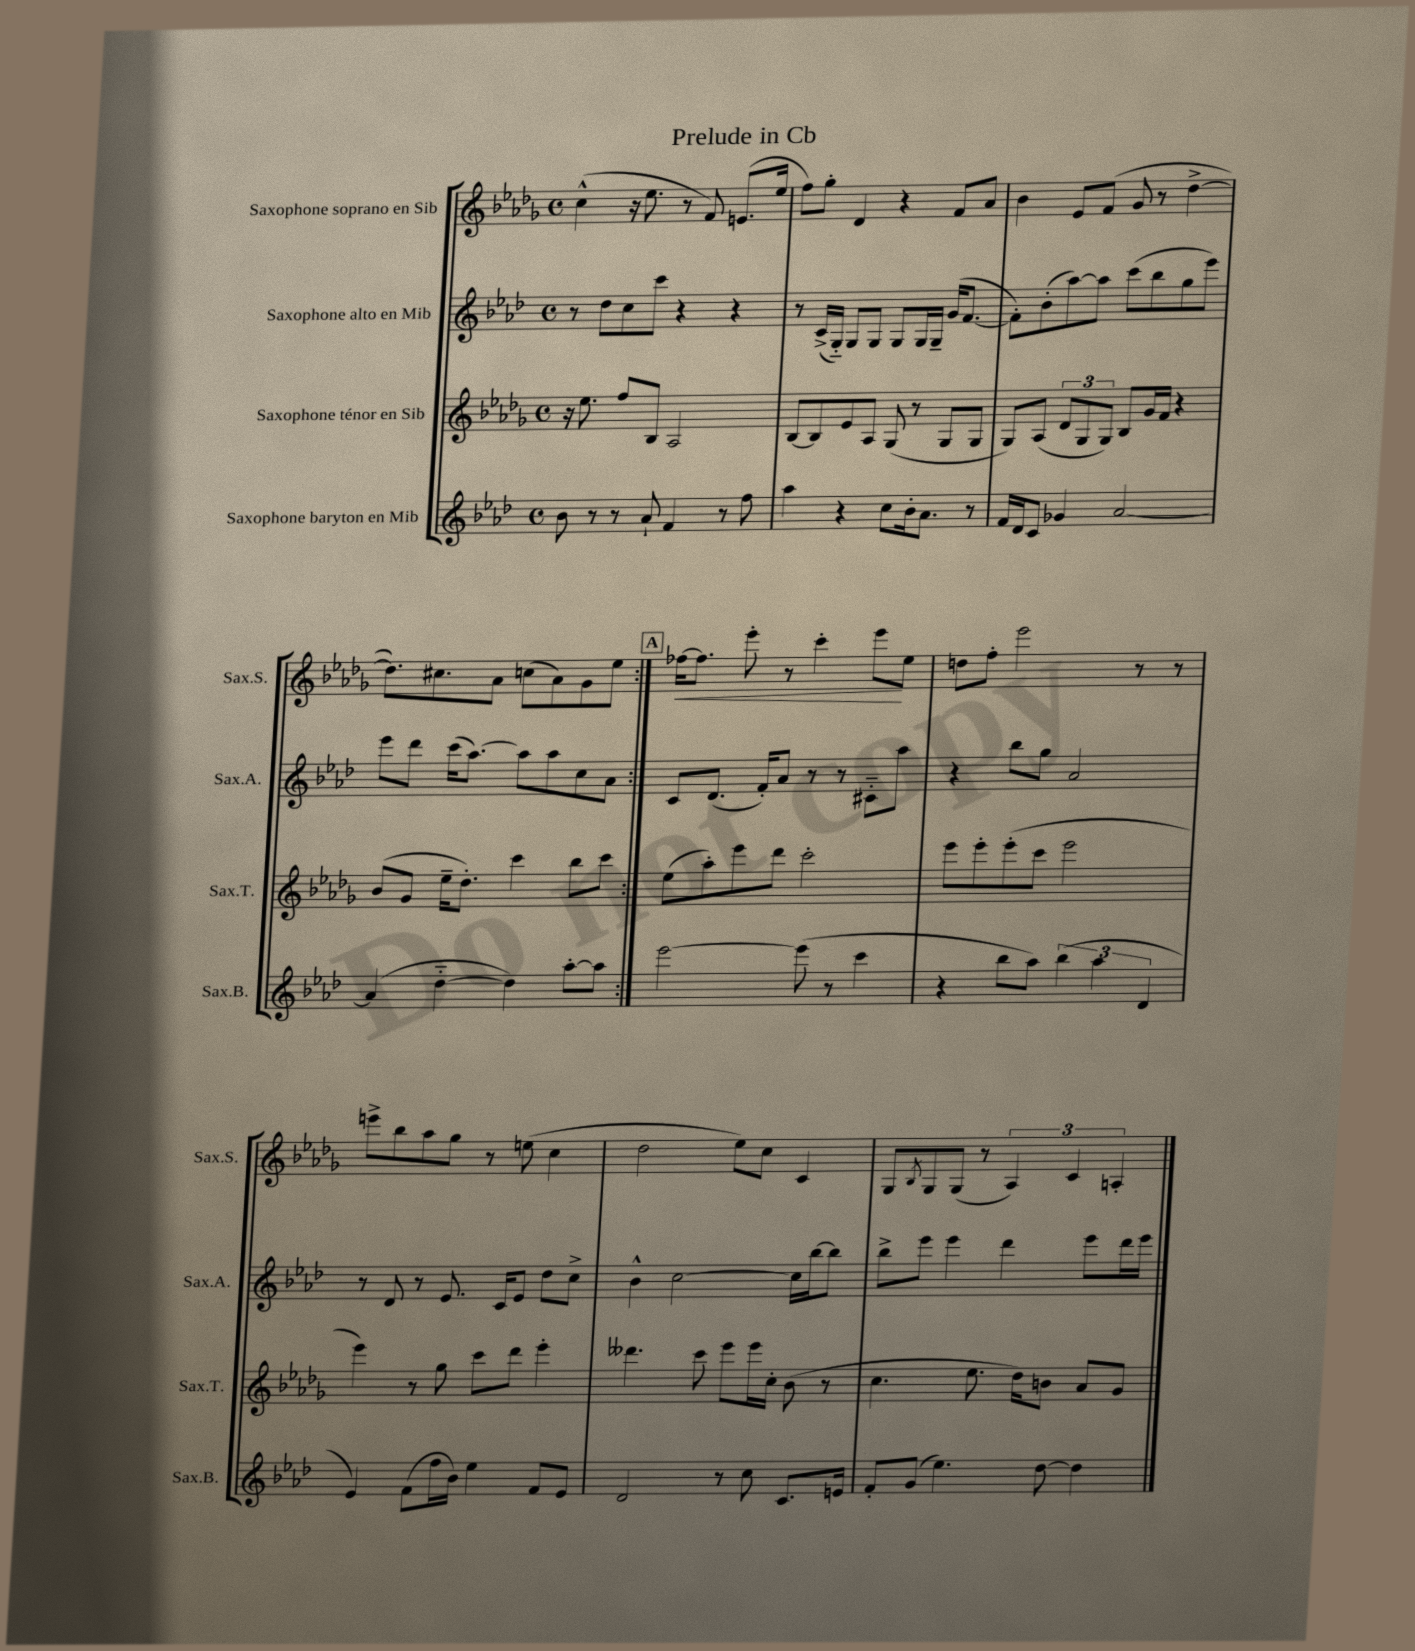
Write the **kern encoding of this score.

**kern	**kern	**kern	**kern	**dynam
*part4	*part3	*part2	*part1	*part1
*staff4	*staff3	*staff2	*staff1	*staff1
*I"Saxophone baryton en Mib	*I"Saxophone ténor en Sib	*I"Saxophone alto en Mib	*I"Saxophone soprano en Sib	*
*I'Sax.B.	*I'Sax.T.	*I'Sax.A.	*I'Sax.S.	*
*clefG2	*clefG2	*clefG2	*clefG2	*
*k[b-e-a-d-]	*k[b-e-a-d-g-]	*k[b-e-a-d-]	*k[b-e-a-d-g-]	*
*M4/4	*M4/4	*M4/4	*M4/4	*
*met(c)	*met(c)	*met(c)	*met(c)	*
=1	=1	=1	=1	=1
8b-\	16r	8r	(4cc^^\	.
.	8.ee-\	.	.	.
8r	.	8dd-\L	.	.
8r	8ff/L	8cc\	16r	.
.	.	.	8.ee-\	.
8a-`/	8B-/J	8ccc\J	.	.
4f/	2A-/	4r	8r	.
.	.	.	8f/)	.
8r	.	4r	(8.en/L	.
8ff\	.	.	.	.
.	.	.	16ee-/Jk	.
=2	=2	=2	=2	=2
4aa-\	[8B-/L	8r	8ff\L)	.
.	8B-/]	(16c^/LL	8gg-'\J	.
.	.	16G/JJ)	.	.
4r	8e-/	8G/L	4d-/	.
.	8A-/J	8G/J	.	.
8cc\L	(8G-/	8G/L	4r	.
16b-'\k	8r	16G/L	.	.
8.a-\J	.	16G~/JJ	.	.
.	8G-/L	(16g/KL	8f/L	.
.	.	[8.f/J	.	.
8r	8G-/J	.	8a-/J	.
=3	=3	=3	=3	=3
16f/LL	8G-/L)	8f'\L])	4b-\	.
16d-/J	.	.	.	.
8c/J	(8A-/J	(8b-'\	.	.
4g-X/	12d-/L	[8aa-\)	8e-/L	.
.	12G-/	.	.	.
.	.	8aa-\J]	(8f/J	.
.	12G-/J)	.	.	.
[2a-/	8B-/L	(8ccc\L	8g-/	.
.	16g-/L	8bb-\	8r	.
.	16f/JJ	.	.	.
.	4r	8gg\	[4dd-^\	.
.	.	8eee-\J)	.	.
!!LO:LB:g=z
=4	=4	=4	=4	=4
(4a-/]	(8b-/L	8eee-\L	8.dd-\L])	.
.	8g-/J	8ddd-\J	.	.
.	.	.	8.cc#X\	.
[4dd-\	16ee-~\KL	(16ccc\KL	.	.
.	8.dd-'\J)	[8.aa-\J)	.	.
.	.	.	8a-\J	.
4dd-\])	4ccc\	8aa-\L]	(8ccn\L	.
.	.	8aa-\	8a-\)	.
[8aa-'\L	8bb-\L	8cc\	8g-\	.
8aa-\J]	8ccc\J	8a-\J	8ee-\J	.
!!LO:REH:place=s1:t=A
=5:|!	=5:|!	=5:|!	=5:|!	=5:|!
!	!	!	!	!LO:HP:b
[2eee-\	(8ee-\L	8c/L	[16ff-X\KL	<
.	.	.	8.ff-\J]	.
.	8aa-'\)	(8.d-/J	.	.
.	8eee-\	.	8eee-'\	.
.	.	16f'/KL)	.	.
.	8ddd-\J	8a-/J	8r	.
(8eee-\]	2ccc'\	8r	4ccc'\	.
8r	.	8r	.	.
4ccc\	.	8c#X\L	8eee-\L	.
.	.	8aa-\J	8ee-\J	[
=6	=6	=6	=6	=6
4r	8eee-\L	4r	8ddn\L	.
.	8eee-'\	.	8ff'\J	.
8bb-\L	(8eee-'\	8bb-\L	2eee-\	.
8aa-\J)	8ccc\J	8gg\J	.	.
(6bb-\	2eee-\	2a-/	.	.
6aa-\	.	.	.	.
.	.	.	8r	.
6d-/	.	.	.	.
.	.	.	8r	.
!!LO:LB:g=z
=7	=7	=7	=7	=7
4e-/)	4eee-\)	8r	8eeen^\L	.
.	.	8d-/	8bb-\	.
(8f\L	8r	8r	8aa-\	.
16ff\L	8gg-\	8.e-/	8gg-\J	.
16b-\JJ)	.	.	.	.
4ee-\	8ccc\L	.	8r	.
.	.	16c/KL	.	.
.	8ddd-\J	8e-/J	(8een\	.
8f/L	4eee-'\	8dd-\L	4cc\	.
8e-/J	.	8cc^\J	.	.
=8	=8	=8	=8	=8
2d-/	4.ddd--X\	4b-^^\	2dd-\	.
.	.	[2cc\	.	.
.	8ccc\	.	.	.
8r	8eee-\L	.	8ee-\L)	.
8cc\	16eee-\L	.	8cc\J	.
.	16cc'\JJ	.	.	.
8.c/L	(8b-\	16cc\LL]	4c/	.
.	.	[16bb-\J	.	.
.	8r	8bb-\J]	.	.
16en/Jk	.	.	.	.
=9	=9	=9	=9	=9
8f'/L	4.cc\	8bb-^\L	8G-/L	.
.	.	.	8qB-/	.
(8g/J	.	8eee-\J	8G-/	.
4.ee-\)	.	4eee-\	(8G-/J	.
.	8.ee-\	.	8r	.
.	.	4ddd-\	6A-/)	.
.	16dd-\KL)	.	.	.
[8dd-\	8bn\J	.	.	.
.	.	.	6c/	.
4dd-\]	8a-/L	8eee-\L	.	.
.	.	.	6An'/	.
.	8g-/J	16ddd-\L	.	.
.	.	16eee-\JJ	.	.
==	==	==	==	==
*-	*-	*-	*-	*-
